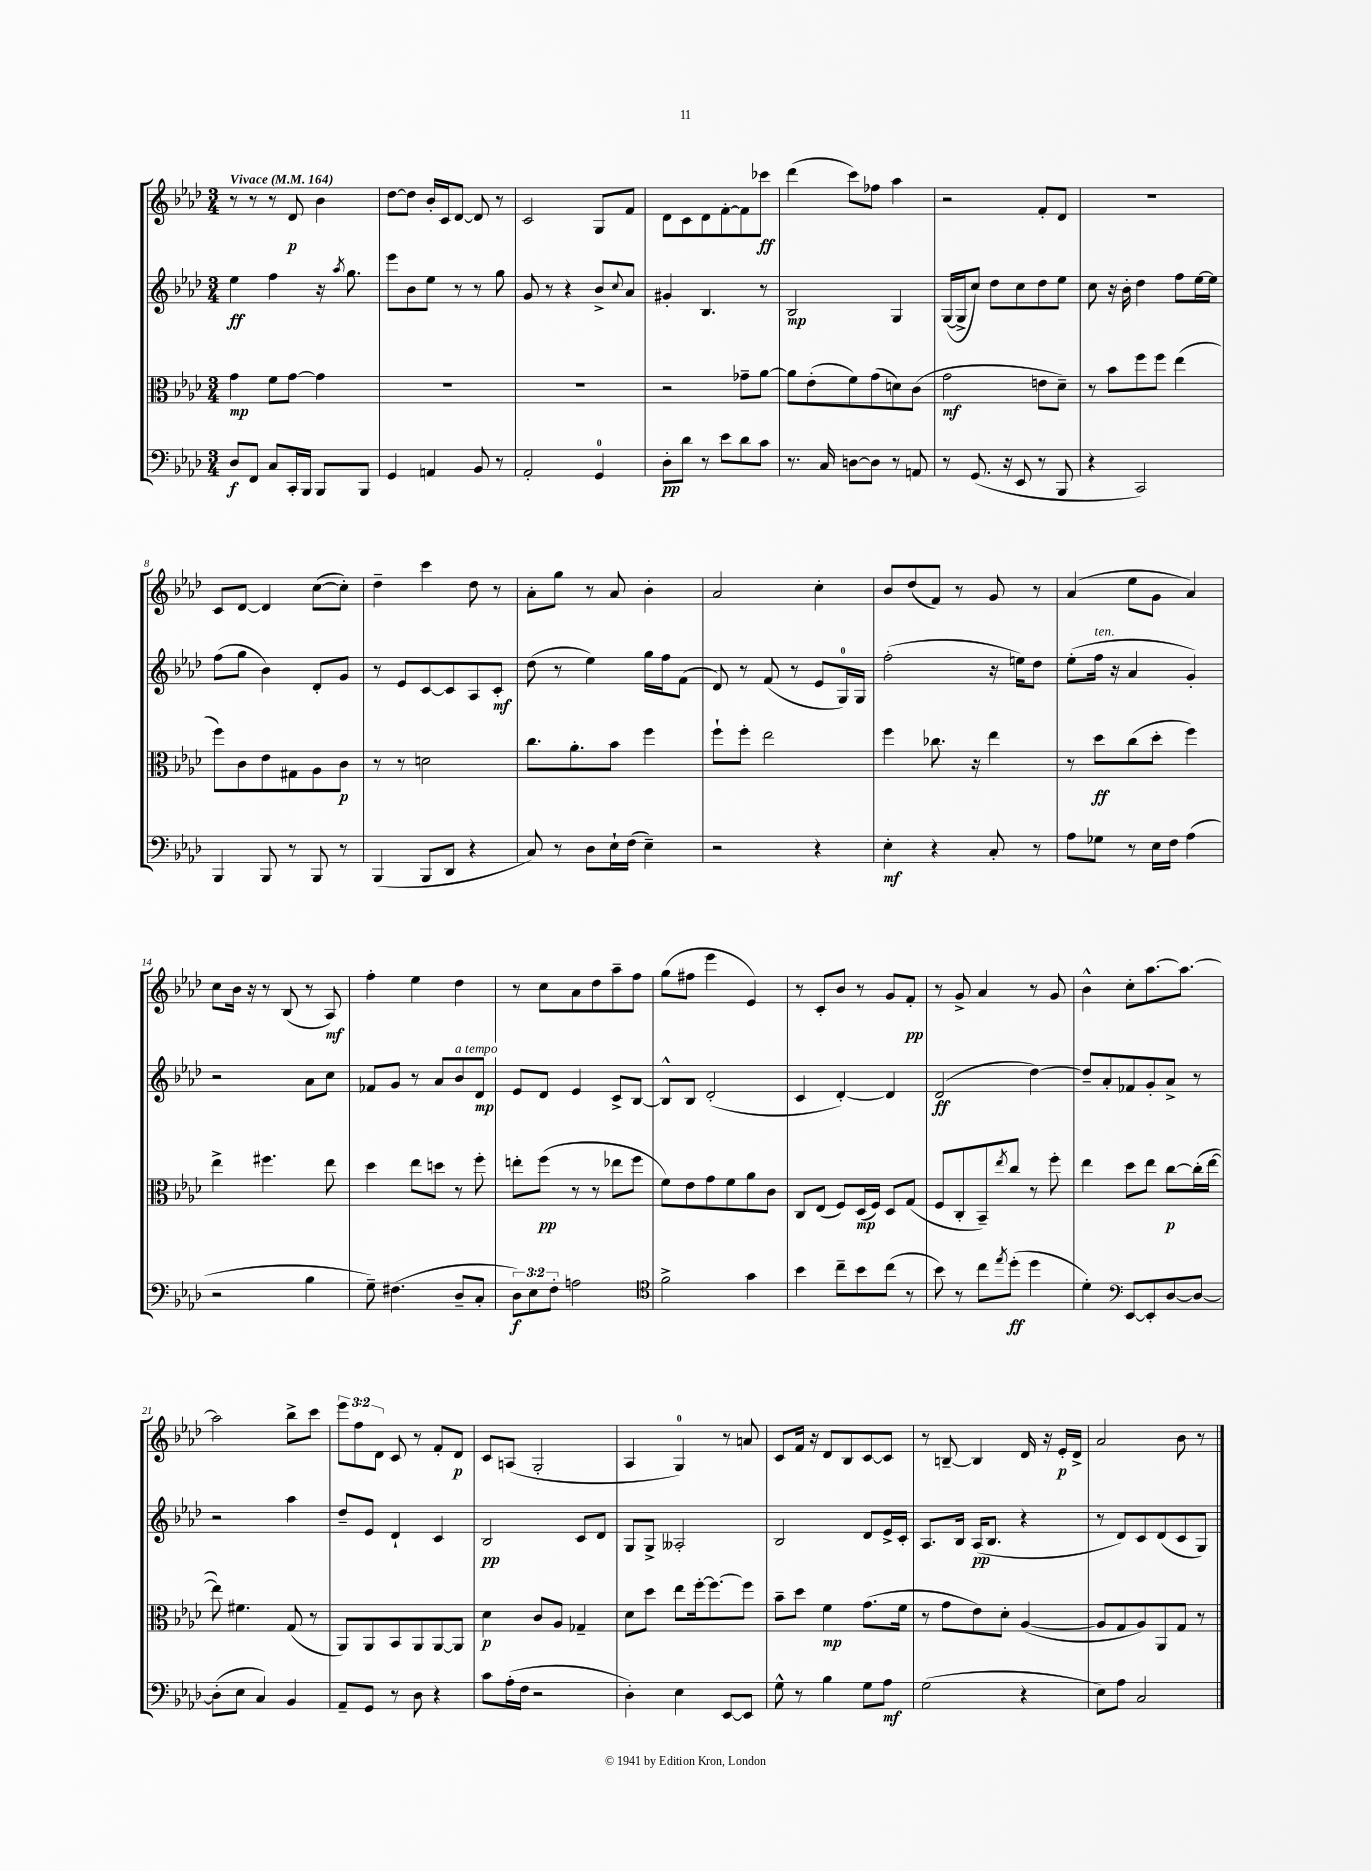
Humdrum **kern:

**kern	**kern	**kern	**kern
*staff4	*staff3	*staff2	*staff1
*clefF4	*clefC3	*clefG2	*clefG2
*k[b-e-a-d-]	*k[b-e-a-d-]	*k[b-e-a-d-]	*k[b-e-a-d-]
*M3/4	*M3/4	*M3/4	*M3/4
*MM164	*MM164	*MM164	*MM164
8D-	4g	4ee-	8r
8FF	.	.	8r
8C	8f	4ff	8r
16CC'	[8g	.	8d-
16BBB-	.	.	.
8BBB-	4g]	16r	4b-
.	.	8qaa-	.
.	.	8.gg	.
8BBB-	.	.	.
=	=	=	=
4GG	2.r	8eee-	[8dd-
.	.	8b-	8dd-]
4AA	.	8ee-	16b-'
.	.	.	16c
.	.	8r	[8d-
8BB-	.	8r	8d-]
8r	.	8gg	8r
=	=	=	=
2AA-'	2.r	8g	2c
.	.	8r	.
.	.	4r	.
4GG	.	8b-^	8G
.	.	8qqcc	.
.	.	8a-	8f
=	=	=	=
8D-'	2r	4g#'	8d-
8d-	.	.	8c
8r	.	4.B-	8d-
8e-	.	.	[8f'
8d-	8g-~	.	8f]
8c	[8a-	8r	8ccc-
=	=	=	=
8.r	8a-]	2B-	(4ddd-
.	(8e-'	.	.
16C	.	.	.
[8D	8f)	.	8ccc)
8D]	(8g	.	8ff-
8r	8d)	4G	4aa-
8AA	(8c	.	.
=	=	=	=
8r	2g	([16G	2r
.	.	16G^]	.
(8.GG	.	8cc)	.
.	.	8dd-	.
16r	.	.	.
8EE-	.	8cc	.
8r	8e	8dd-	8f'
8BBB-	8d-~)	8ee-	8d-
=	=	=	=
4r	8r	8cc	2.r
.	8b-	16r	.
.	.	16b-'	.
2CC)	8ff	4dd-	.
.	8ff	.	.
.	(4ee-	8ff	.
.	.	[16ee-	.
.	.	16ee-]	.
=	=	=	=
4BBB-	8ff)	(8ff	8c
.	8c	8gg	[8d-
8BBB-	8e-	4b-)	4d-]
8r	8G#	.	.
8BBB-	8A-	8d-'	([8cc
8r	8c	8g	8cc'])
=	=	=	=
(4BBB-	8r	8r	4dd-~
.	8r	8e-	.
8BBB-	2d	[8c	4ccc
8DD-	.	8c]	.
4r	.	8A-	8dd-
.	.	8c'	8r
=	=	=	=
8C)	8.cc	(8dd-	8a-'
8r	.	8r	8gg
.	8.a-'	.	.
8D-	.	4ee-)	8r
16E-`	8b-	.	8a-
(16F	.	.	.
4E-~)	4ff	16gg	4b-'
.	.	16ff	.
.	.	(8f	.
=	=	=	=
2r	8ff`	8d-)	2a-
.	8ff'	8r	.
.	2ee-	(8f	.
.	.	8r	.
4r	.	8e-	4cc'
.	.	16G)	.
.	.	16G	.
=	=	=	=
4E-'	4ff	(2ff'	8b-
.	.	.	(8dd-
4r	8.cc-	.	8f)
.	.	.	8r
.	16r	.	.
8C'	4ee-	16r	8g
.	.	16ee)	.
8r	.	8dd-	8r
=	=	=	=
8A-	8r	(8ee-'	(4a-
8G-	8dd-	16ff	.
.	.	16r	.
8r	(8cc	4a-	8ee-
16E-	8dd-'	.	8g
16F	.	.	.
(4A-	4ff)	4g')	4a-)
=	=	=	=
2r	4ee-^	2r	8cc
.	.	.	16b-
.	.	.	16r
.	4.ff#	.	8r
.	.	.	(8B-
4B-	.	8a-	8r
.	8ee-	8cc	8A-)
=	=	=	=
8G~)	4dd-	8f-	4ff'
(4.F#	.	8g	.
.	8ee-	8r	4ee-
.	8dd	8a-	.
8D-~	8r	8b-	4dd-
8C'	8ff'	8d-	.
=	=	=	=
12D-)	8ee'	8e-	8r
12E-	.	.	.
.	(8ff	8d-	8cc
12F'	.	.	.
2A	8r	4e-	8a-
.	8r	.	8dd-
.	8ee-	8c^	8aa-~
.	8ff	[8B-	8ff
=	=	=	=
*clefC4	*	*	*
2f^	8f)	8B-^^]	(8gg
.	8e-	8B-	8ff#
.	8g	(2d-'	4eee-
.	8f	.	.
4g	8a-	.	4e-)
.	8c	.	.
=	=	=	=
4b-	8C	4c	8r
.	(8E-	.	8c'
8cc~	8F)	[4d-')	8b-
8b-	(16D-	.	8r
.	16F)	.	.
(8cc	8D-	4d-]	8g
8r	(8G	.	8f'
=	=	=	=
8b-)	8F	(2d-	8r
8r	8C'	.	8g^
8cc	8BB-~)	.	4a-
8qee-	8qee-	.	.
(8dd-'	8cc	.	.
4dd-	8r	[4dd-)	8r
.	8ff'	.	8g
=	=	=	=
4d-')	4ee-	8dd-~]	4b-^^
.	.	8a-'	.
*clefF4	*	*	*
[8EE-	8dd-	8f-	8cc'
8EE-']	8ee-	8g'	[8.aa-
[8D-	[8cc	8a-^	.
.	.	.	8.aa-_
8D-_	(16cc']	8r	.
.	[16ee-	.	.
=	=	=	=
(8D-']	8ee-])	2r	2aa-]
8E-	4.f#	.	.
4C)	.	.	.
4BB-	(8G	4aa-	8bb-^
.	8r	.	8ccc
=	=	=	=
8AA-~	8AA-)	8dd-~	12eee-
.	.	.	12ff
8GG	8AA-	8e-	.
.	.	.	12d-
8r	8BB-	4d-`	8c
8D-	8AA-	.	8r
4r	[8AA-	4c	8f'
.	8AA-]	.	8d-
=	=	=	=
8c	4d-	2B-	8c
(16A-'	.	.	(8A
16F	.	.	.
2r	8c	.	2G'
.	8A-	.	.
.	4G-~	8c	.
.	.	8d-	.
=	=	=	=
4D-')	8d-	8G	4A-
.	8dd-	8G^	.
4E-	8ee-	2A--'	4G)
.	[16ff'	.	.
.	8.ff_	.	.
[8EE-	.	.	8r
8EE-]	8ff]	.	8a
=	=	=	=
8G^^	8b-~	2B-	8c
8r	8dd-	.	16f
.	.	.	16r
4B-	4f	.	8d-
.	.	.	8B-
8G	(8.g	8d-	[8c
8A-	.	16e-^	8c]
.	16f	16c'	.
=	=	=	=
(2G	8r	8.A-	8r
.	8g	.	[8B~
.	.	16B-	.
.	8e-)	(16A-	4B]
.	.	8.B-	.
.	8d-'	.	.
4r	([4A-	4r	16d-
.	.	.	16r
.	.	.	16e-'
.	.	.	16d-^
=	=	=	=
8E-)	8A-]	8r	2a-
8A-	8G	8d-)	.
2C	8A-)	8c	.
.	8AA-	(8d-	.
.	8G	8c	8b-
.	8r	8G)	8r
==	==	==	==
*-	*-	*-	*-
